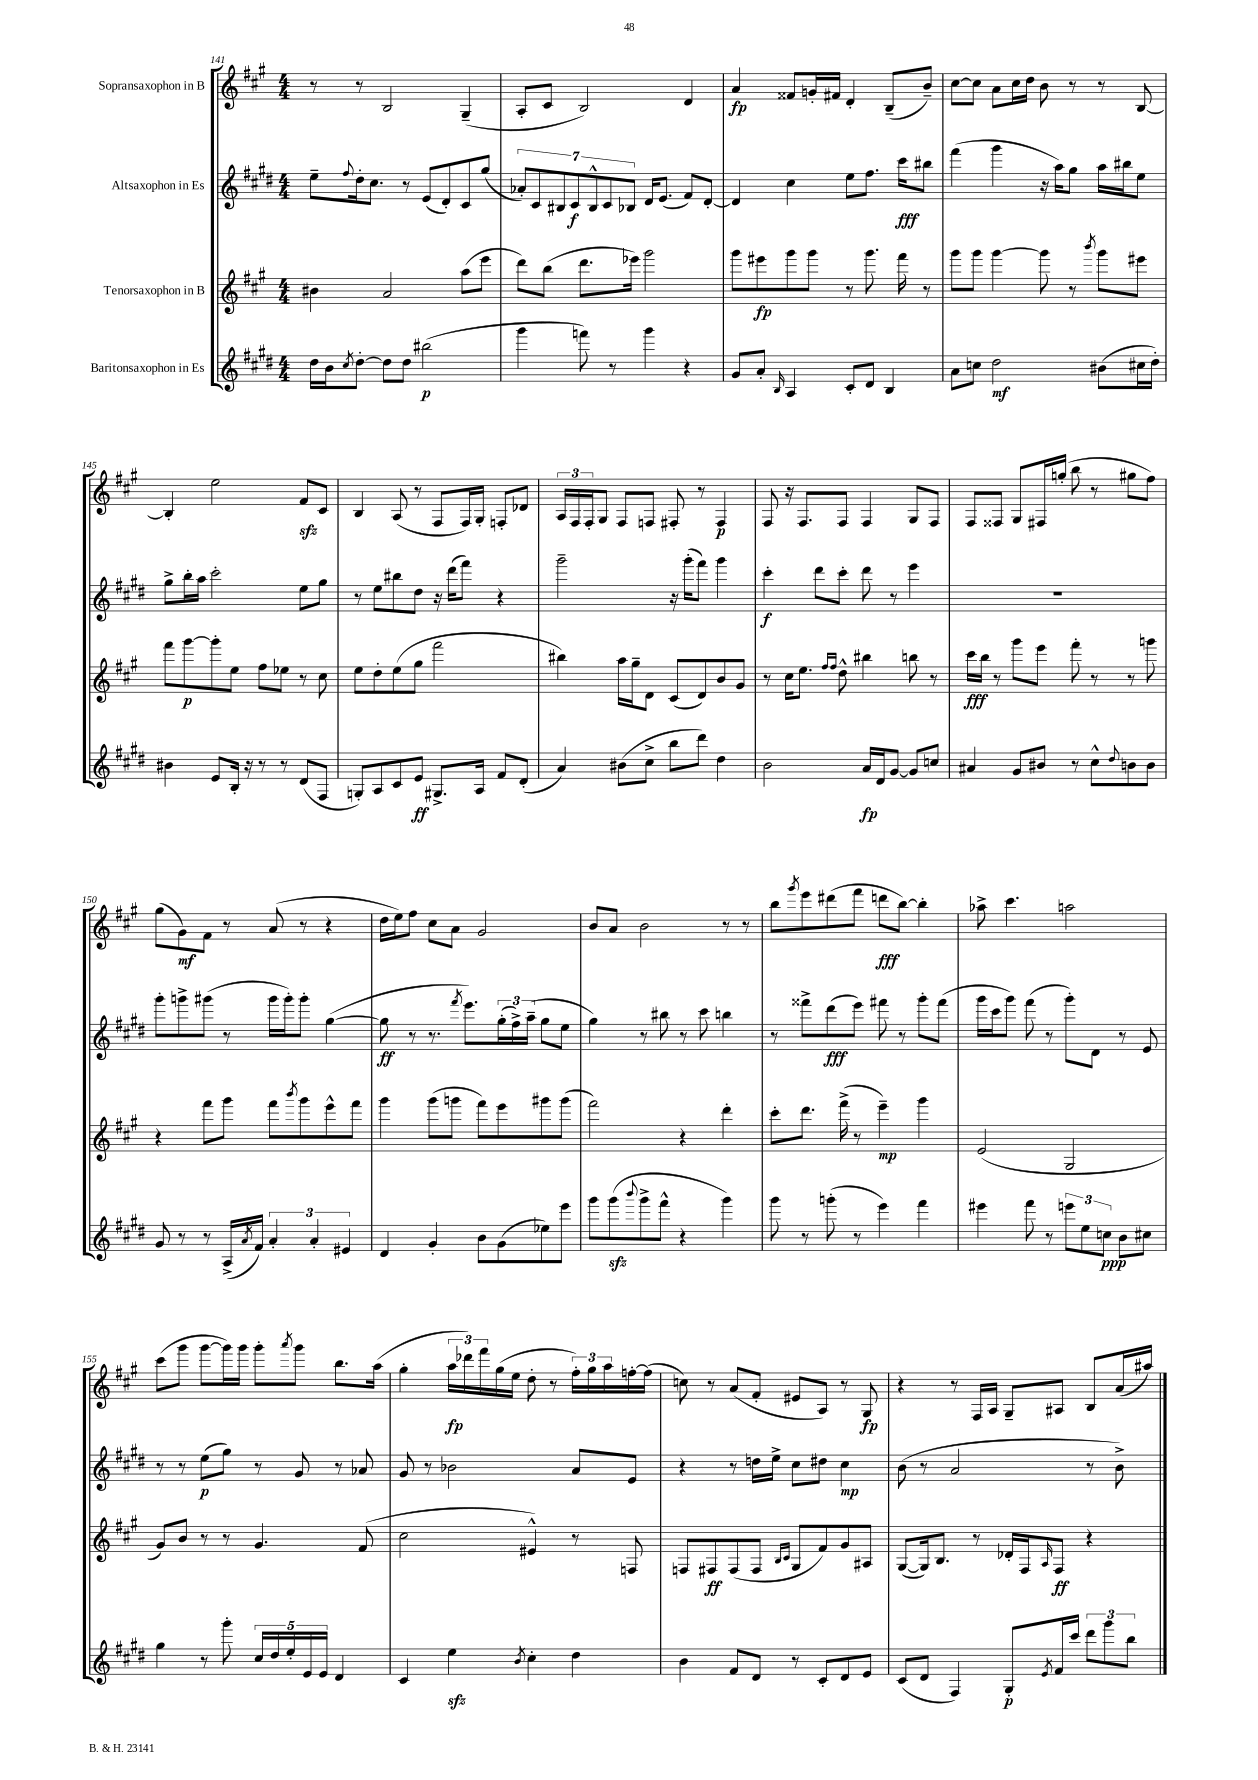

**kern	**dynam	**kern	**dynam	**kern	**dynam	**kern	**dynam
*part4	*part4	*part3	*part3	*part2	*part2	*part1	*part1
*staff4	*staff4	*staff3	*staff3	*staff2	*staff2	*staff1	*staff1
*I"Baritonsaxophon in Es	*	*I"Tenorsaxophon in B	*	*I"Altsaxophon in Es	*	*I"Sopransaxophon in B	*
*clefG2	*	*clefG2	*	*clefG2	*	*clefG2	*
*k[f#c#g#d#]	*	*k[f#c#g#]	*	*k[f#c#g#d#]	*	*k[f#c#g#]	*
*M4/4	*	*M4/4	*	*M4/4	*	*M4/4	*
=141	=141	=141	=141	=141	=141	=141	=141
16dd#\LL	.	4b#X\	.	8ee~\L	.	8r	.
16b\J	.	.	.	.	.	.	.
8qcc#/	.	.	.	8qqff#/	.	.	.
[8dd#'\J	.	.	.	16dd#'\k	.	8r	.
.	.	.	.	8.cc#\J	.	.	.
8dd#\L]	.	2a/	.	.	.	2B/	.
8dd#\J	.	.	.	8r	.	.	.
(2bb#X\	p	.	.	(8e/L	.	.	.
.	.	.	.	8d#'/)	.	.	.
.	.	(8aa\L	.	8c#/	.	(4G#~/	.
.	.	8eee\J	.	(8gg#/J	.	.	.
=142	=142	=142	=142	=142	=142	=142	=142
4ggg#\	.	8ddd\L)	.	14a-X'/L)	.	8A'/L	.
.	.	.	.	14c#/	.	.	.
.	.	(8bb\J	.	.	.	8c#/J	.
.	.	.	.	14B#X/	.	.	.
.	.	.	.	14c#/	f	.	.
8fffn\)	.	8.ddd\L	.	.	.	2B/)	.
.	.	.	.	14B#^^/	.	.	.
.	.	.	.	14c#/	.	.	.
8r	.	.	.	.	.	.	.
.	.	.	.	14B-X/J	.	.	.
.	.	16eee-X\Jk)	.	.	.	.	.
4ggg#\	.	2ggg#\	.	16d#/KL	.	.	.
.	.	.	.	(8.e/J	.	.	.
4r	.	.	.	8f#/L)	.	4d/	.
.	.	.	.	[8d#'/J	.	.	.
=143	=143	=143	=143	=143	=143	=143	=143
8g#/L	.	8ggg#\L	.	4d#/]	.	4a/	fp
8a'/J	.	8eee#X\	fp	.	.	.	.
16qqB/	.	.	.	.	.	.	.
4A/	.	8ggg#\	.	4cc#\	.	8f##X/L	.
.	.	8ggg#\J	.	.	.	16gn'/L	.
.	.	.	.	.	.	16f#X/JJ	.
8c#'/L	.	8r	.	8ee\L	.	4d'/	.
8d#/J	.	8.ggg#\	.	8.ff#\J	.	.	.
4B/	.	.	.	.	.	(8B~/L	.
.	.	16fff#\	.	16ccc#\KL	fff	.	.
.	.	8r	.	8bb#X\J	.	8b~/J)	.
=144	=144	=144	=144	=144	=144	=144	=144
8a\L	.	8ggg#\L	.	(4fff#\	.	[8cc#\L	.
8ccn\J	.	8ggg#\J	.	.	.	8cc#\J]	.
2dd#\	mf	[4ggg#\	.	4ggg#\	.	8a\L	.
.	.	.	.	.	.	16cc#\L	.
.	.	.	.	.	.	16dd\JJ	.
.	.	8ggg#\]	.	16r	.	8b\	.
.	.	.	.	16aa\KL)	.	.	.
.	.	8r	.	8gg#\J	.	8r	.
.	.	8qbbb/	.	.	.	.	.
(8b#X\L	.	8ggg#\L	.	16aa\LL	.	8r	.
.	.	.	.	16bb#X\J	.	.	.
16cc#X\L	.	8eee#X\J	.	8ee\J	.	[8B/	.
16dd#'\JJ)	.	.	.	.	.	.	.
!!LO:LB:g=z
=145	=145	=145	=145	=145	=145	=145	=145
4b#X\	.	8fff#\L	.	8gg#^\L	.	4B'/]	.
.	.	[8ggg#\	p	16bb'\L	.	.	.
.	.	.	.	16aa\JJ	.	.	.
8e/L	.	8ggg#'\]	.	2ccc#'\	.	2ee\	.
16B'/Jk	.	8ee\J	.	.	.	.	.
16r	.	.	.	.	.	.	.
8r	.	8ff#\L	.	.	.	.	.
8r	.	8ee-X\J	.	.	.	.	.
(8d#/L	.	8r	.	8ee\L	.	8f#zz/L	.
8F#/J	.	8cc#\	.	8gg#\J	.	8c#/J	.
=146	=146	=146	=146	=146	=146	=146	=146
8Gn'/L)	.	8ee\L	.	8r	.	4B/	.
8A/	.	8dd'\	.	8ee\L	.	.	.
8c#/	.	(8ee\	.	8bb#X\	.	(8A/	.
8e/J	ff	8gg#\J	.	8dd#\J	.	8r	.
8.G#X^/L	.	2fff#\	.	16r	.	8F#/L	.
.	.	.	.	(16ddd#\KL	.	.	.
.	.	.	.	8fff#\J)	.	16F#/L)	.
16A/Jk	.	.	.	.	.	16G#'/JJ	.
8f#/L	.	.	.	4r	.	8Fn'/L	.
(8d#'/J	.	.	.	.	.	8d-X/J	.
=147	=147	=147	=147	=147	=147	=147	=147
4a/)	.	4bb#X\)	.	2ggg#~\	.	24A/LL	.
.	.	.	.	.	.	24F#/	.
.	.	.	.	.	.	24F#'/J	.
.	.	.	.	.	.	8G#/J	.
(8b#X\L	.	16aa\LL	.	.	.	8F#/L	.
.	.	16gg#~\J	.	.	.	.	.
8cc#^\J	.	8d\J	.	.	.	8Fn/J	.
8bb\L	.	(8c#/L	.	16r	.	8F#X'/	.
.	.	.	.	(16ggg#'\KL	.	.	.
8ddd#\J)	.	8d/)	.	8fff#\J)	.	8r	.
4dd#\	.	8b/	.	4ggg#\	.	4F#/	p
.	.	8g#/J	.	.	.	.	.
=148	=148	=148	=148	=148	=148	=148	=148
2b\	.	8r	.	4ccc#'\	f	8F#/	.
.	.	16cc#\KL	.	.	.	16r	.
.	.	8.ee\J	.	.	.	8.F#/L	.
.	.	.	.	8ddd#\L	.	.	.
.	.	16qqff#/LL	.	.	.	.	.
.	.	16qqff#/JJ	.	.	.	.	.
.	.	8dd^^\	.	8ccc#'\J	.	8F#/J	.
16a/LL	fp	4bb#X\	.	8ddd#\	.	4F#/	.
16d#/J	.	.	.	.	.	.	.
[8g#/J	.	.	.	8r	.	.	.
8g#/L]	.	8bbn\	.	4eee\	.	8G#/L	.
8ccn/J	.	8r	.	.	.	8F#/J	.
=149	=149	=149	=149	=149	=149	=149	=149
4a#X/	.	16ccc#\LL	fff	1r	.	8F#/L	.
.	.	16bb\JJ	.	.	.	.	.
.	.	8r	.	.	.	8F##X/J	.
8g#/L	.	8ggg#\L	.	.	.	8G#/L	.
8b#X/J	.	8eee\J	.	.	.	16F#X/L	.
.	.	.	.	.	.	(16ggn'/JJ	.
8r	.	8fff#'\	.	.	.	8bb\	.
8cc#^^\L	.	8r	.	.	.	8r	.
8qqdd#/	.	.	.	.	.	.	.
8bn\	.	8r	.	.	.	8gg#X\L	.
8b\J	.	8gggn\	.	.	.	8ff#\J)	.
!!LO:LB:g=z
=150	=150	=150	=150	=150	=150	=150	=150
8g#/	.	4r	.	8ggg#'\L	.	(8gg#\L	.
8r	.	.	.	8gggn^\	.	8g#\)	mf
8r	.	8fff#\L	.	(8ggg#X\J	.	8f#\J	.
(16A^/LL	.	8ggg#\J	.	8r	.	8r	.
8qa/	.	.	.	.	.	.	.
16f#/JJ)	.	.	.	.	.	.	.
6a'/	.	8fff#\L	.	16ggg#\LL	.	(8a/	.
.	.	.	.	16ggg#'\J)	.	.	.
.	.	8qbbb/	.	.	.	.	.
.	.	8ggg#\	.	8ggg#'\J	.	8r	.
6a'/	.	.	.	.	.	.	.
.	.	8eee^^\	.	([4gg#\	.	4r	.
6e#X/	.	.	.	.	.	.	.
.	.	8fff#\J	.	.	.	.	.
=151	=151	=151	=151	=151	=151	=151	=151
4d#/	.	4ggg#\	.	8gg#\]	ff	16dd\LL	.
.	.	.	.	.	.	16ee\J)	.
.	.	.	.	8r	.	8ff#\J	.
4g#'/	.	(8ggg#\L	.	8.r	.	8cc#\L	.
.	.	8gggn\J	.	.	.	8a\J	.
.	.	.	.	8qfff#/	.	.	.
.	.	.	.	8.eee\L)	.	.	.
8b\L	.	8fff#\L)	.	.	.	2g#/	.
(8g#\	.	8eee\	.	(24gg#'\L	.	.	.
.	.	.	.	24ff#^\)	.	.	.
.	.	.	.	(24aa~\JJ	.	.	.
8ee-X\)	.	8ggg#X\	.	8gg#\L	.	.	.
8eee\J	.	(8ggg#\J	.	8ee\J	.	.	.
=152	=152	=152	=152	=152	=152	=152	=152
8ggg#\L	.	2fff#\)	.	4gg#\)	.	8b/L	.
(8ggg#zz\	.	.	.	.	.	8a/J	.
8qqbbb/	.	.	.	.	.	.	.
8ggg#^\	.	.	.	8r	.	2b\	.
8fff#^^\J	.	.	.	8bb#X\	.	.	.
4r	.	4r	.	8r	.	.	.
.	.	.	.	8ccc#\	.	.	.
4ggg#\)	.	4ddd'\	.	4bbn\	.	8r	.
.	.	.	.	.	.	8r	.
=153	=153	=153	=153	=153	=153	=153	=153
8ggg#\	.	8ccc#'\L	.	8r	.	8bb\L	.
.	.	.	.	.	.	8qggg#/	.
8r	.	8.ddd\J	.	8fff##X^\L	.	8eee\	.
(8gggn'\	.	.	.	(8ddd#\	fff	(8ddd#X\	.
.	.	(16fff#^\	.	.	.	.	.
8r	.	8r	.	8eee\J)	.	8fff#\J	.
4eee\)	.	4eee~\)	mp	8fff#X\	.	8dddn\L	fff
.	.	.	.	8r	.	[8bb\J)	.
4fff#\	.	4ggg#\	.	8ggg#'\L	.	4bb'\]	.
.	.	.	.	(8fff#\J	.	.	.
=154	=154	=154	=154	=154	=154	=154	=154
4eee#X\	.	(2e/	.	16ggg#\LL	.	8aa-X^\	.
.	.	.	.	16ccc#\J	.	.	.
.	.	.	.	8ggg#\J)	.	4.ccc#\	.
8fff#\	.	.	.	(8fff#\	.	.	.
8r	.	.	.	8r	.	.	.
12eeen\L	.	2G#/	.	8ggg#'\L)	.	2aan\	.
12ee\	.	.	.	.	.	.	.
.	.	.	.	8d#\J	.	.	.
12ccn\J	ppp	.	.	.	.	.	.
8b\L	.	.	.	8r	.	.	.
8cc#X\J	.	.	.	8e/	.	.	.
!!LO:LB:g=z
=155	=155	=155	=155	=155	=155	=155	=155
4gg#\	.	8g#/L)	.	8r	.	(8ccc#\L	.
.	.	8b/J	.	8r	.	8ggg#\J	.
8r	.	8r	.	(8ee\L	p	[8ggg#\L	.
8ggg#'\	.	8r	.	8gg#\J)	.	16ggg#\L])	.
.	.	.	.	.	.	16ggg#\JJ	.
20cc#/LL	.	4.g#/	.	8r	.	8ggg#'\L	.
20dd#/	.	.	.	.	.	.	.
20ee'/	.	.	.	.	.	.	.
.	.	.	.	.	.	8qaaa/	.
.	.	.	.	8g#/	.	8ggg#\J	.
20e/	.	.	.	.	.	.	.
20e/JJ	.	.	.	.	.	.	.
4d#/	.	.	.	8r	.	8.bb\L	.
.	.	(8f#/	.	8a-X/	.	.	.
.	.	.	.	.	.	(16aa\Jk	.
=156	=156	=156	=156	=156	=156	=156	=156
4c#/	.	2cc#\	.	8g#/	.	4gg#'\	.
.	.	.	.	8r	.	.	.
4eezz\	.	.	.	2b-X\	.	24aa\LL	fp
.	.	.	.	.	.	24ddd-X\)	.
.	.	.	.	.	.	24fff#\	.
.	.	.	.	.	.	(16gg#\	.
.	.	.	.	.	.	16ee\JJ	.
8qb/	.	.	.	.	.	.	.
4cc#'\	.	4e#X^^/)	.	.	.	8dd'\	.
.	.	.	.	.	.	8r	.
4dd#\	.	8r	.	8a/L	.	24ff#'\LL)	.
.	.	.	.	.	.	24gg#\	.
.	.	.	.	.	.	24aa\	.
.	.	8Fn/	.	8e/J	.	[16ffn'\	.
.	.	.	.	.	.	(16ff\JJ]	.
=157	=157	=157	=157	=157	=157	=157	=157
4b\	.	8Fn/L	.	4r	.	8ccn\)	.
.	.	8F#X/	ff	.	.	8r	.
8f#/L	.	(8F#/	.	8r	.	(8a/L	.
8d#/J	.	8F#/J	.	16ddn\LL	.	8f#'/J	.
.	.	.	.	16ee^\JJ	.	.	.
.	.	16qqB/LL	.	.	.	.	.
.	.	16qqc#/JJ	.	.	.	.	.
8r	.	8G#/L	.	8cc#\L	.	8e#X/L	.
8c#'/L	.	8f#/)	.	8dd#X\J	.	8A/J)	.
8d#/	.	8g#/	.	4cc#\	mp	8r	.
8e/J	.	8A#X/J	.	.	.	8G#/	fp
=158	=158	=158	=158	=158	=158	=158	=158
(8c#/L	.	([8G#/L	.	(8b\	.	4r	.
8d#/J	.	16G#/k])	.	8r	.	.	.
.	.	8.B/J	.	.	.	.	.
4F#/)	.	.	.	2a/	.	8r	.
.	.	8r	.	.	.	16F#/LL	.
.	.	.	.	.	.	16A/JJ	.
8G#'/L	p	16d-X'/LL	.	.	.	8G#~/L	.
.	.	16F#/J	.	.	.	.	.
8qe/	.	16qqA/	.	.	.	.	.
16f#/L	.	8F#/J	ff	.	.	8A#X/J	.
16ccc#/JJ	.	.	.	.	.	.	.
12ddd#\L	.	4r	.	8r	.	8B/L	.
12ggg#\	.	.	.	.	.	.	.
.	.	.	.	8b^\)	.	(16a/L	.
12bb\J	.	.	.	.	.	.	.
.	.	.	.	.	.	16aa#X/JJ)	.
==	==	==	==	==	==	==	==
*-	*-	*-	*-	*-	*-	*-	*-
